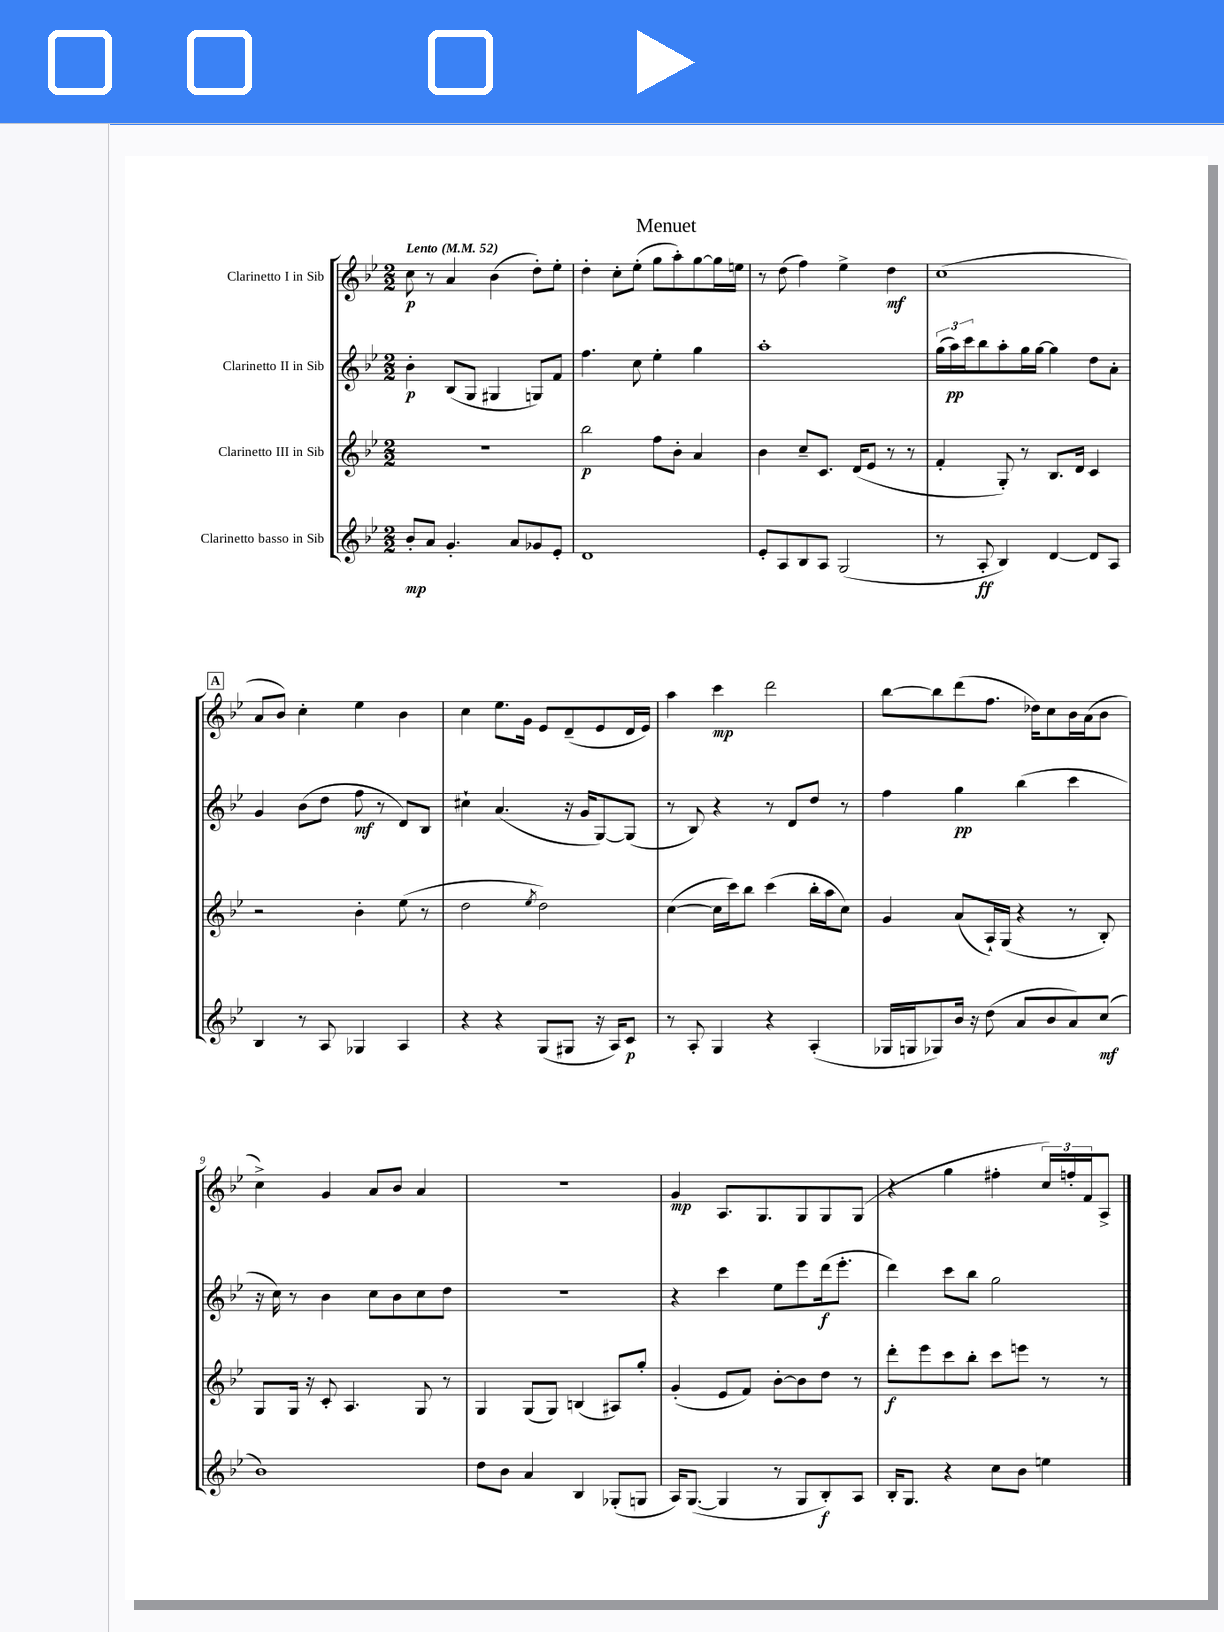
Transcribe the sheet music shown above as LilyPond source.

\header { title = "Menuet" }
<<
\new StaffGroup <<
\new Staff = "s0" \with { instrumentName = "Clarinetto I in Sib" } {
    \clef treble \key bes \major \numericTimeSignature \time 2/2 \tempo "Lento" 4 = 52
    c''8\p r8 a'4 bes'4( d''8-.) ees''8-. |
    d''4-. c''8-. ees''8-.( g''8 a''8-.) g''8~ g''16 e''16 |
    r8 d''8( f''4) ees''4-> d''4\mf |
    c''1( |
    \mark \markup { \box "A" } a'8 bes'8) c''4-. ees''4 bes'4 |
    c''4 ees''8. g'16 ees'8 d'8--( ees'8 d'16 ees'16) |
    a''4 c'''4\mp d'''2 |
    bes''8~ bes''8 d'''8( f''8. des''16) c''8 bes'16 a'16( bes'8 |
    c''4->) g'4 a'8 bes'8 a'4 |
    R1 |
    g'4\mp a8. g8. g8 g8 g8( |
    r4 g''4 fis''4-. \tuplet 3/2 { c''16) f''16-. f'16 } a8-> \bar "|." |
}
\new Staff = "s1" \with { instrumentName = "Clarinetto II in Sib" } {
    \clef treble \key bes \major \numericTimeSignature \time 2/2
    bes'4-.\p bes8( g8 gis4 g8) f'8 |
    f''4. c''8 ees''4-. g''4 |
    a''1-. |
    \tuplet 3/2 { g''16( a''16\pp) c'''16 } bes''8 a''8-. g''16 g''16~ g''4 d''8 a'8-. |
    \mark \markup { \box "A" } g'4 bes'8( d''8 f''8\mf r8 d'8) bes8 |
    cis''4-! a'4.( r16 g'16 g8~) g8( |
    r8 bes8) r4 r8 d'8 d''8 r8 |
    f''4 g''4\pp bes''4( c'''4 |
    r16 c''16) r8 bes'4 c''8 bes'8 c''8 d''8 |
    R1 |
    r4 c'''4 ees''8 ees'''8 d'''16\f( ees'''8.-. |
    d'''4) c'''8 bes''8 g''2 \bar "|." |
}
\new Staff = "s2" \with { instrumentName = "Clarinetto III in Sib" } {
    \clef treble \key bes \major \numericTimeSignature \time 2/2
    R1 |
    bes''2\p f''8 bes'8-. a'4 |
    bes'4 c''8-- c'8. d'16( ees'8 r8 r8 |
    f'4-. g8-.) r8 bes8. d'16 c'4 |
    \mark \markup { \box "A" } r2 bes'4-. ees''8( r8 |
    d''2 \acciaccatura { ees''8 } d''2) |
    c''4~( c''16 c'''16) bes''8 c'''4( bes''16-. a''16 c''8) |
    g'4 a'8( a16-!) g16( r4 r8 bes8-.) |
    g8 g16 r16 c'8-. a4. g8 r8 |
    g4 g8( g8) b4( ais8) g''8-. |
    g'4-.( ees'8 f'8) bes'8~-. bes'8 d''8 r8 |
    d'''8-.\f ees'''8 c'''8 bes''8-. c'''8 e'''8 r8 r8 \bar "|." |
}
\new Staff = "s3" \with { instrumentName = "Clarinetto basso in Sib" } {
    \clef treble \key bes \major \numericTimeSignature \time 2/2
    bes'8-.\mp a'8 g'4.-. a'8 ges'8 ees'8-. |
    d'1 |
    ees'8-. a8 bes8 a8 g2( |
    r8 a8-.\ff bes4) d'4~ d'8 a8 |
    \mark \markup { \box "A" } bes4 r8 a8 ges4 a4 |
    r4 r4 g8( gis8 r16 a16) c'8\p |
    r8 a8-. g4 r4 a4-.( |
    ges16 g16 ges8) bes'16 r16 d''8( a'8 bes'8 a'8) c''8\mf( |
    bes'1) |
    d''8 bes'8 a'4 bes4 ges8-.( g8 |
    a16) g8.~( g4 r8 g8 bes8-.\f) a8 |
    bes16-. g8. r4 c''8 bes'8 e''4 \bar "|." |
}
>>
>>
